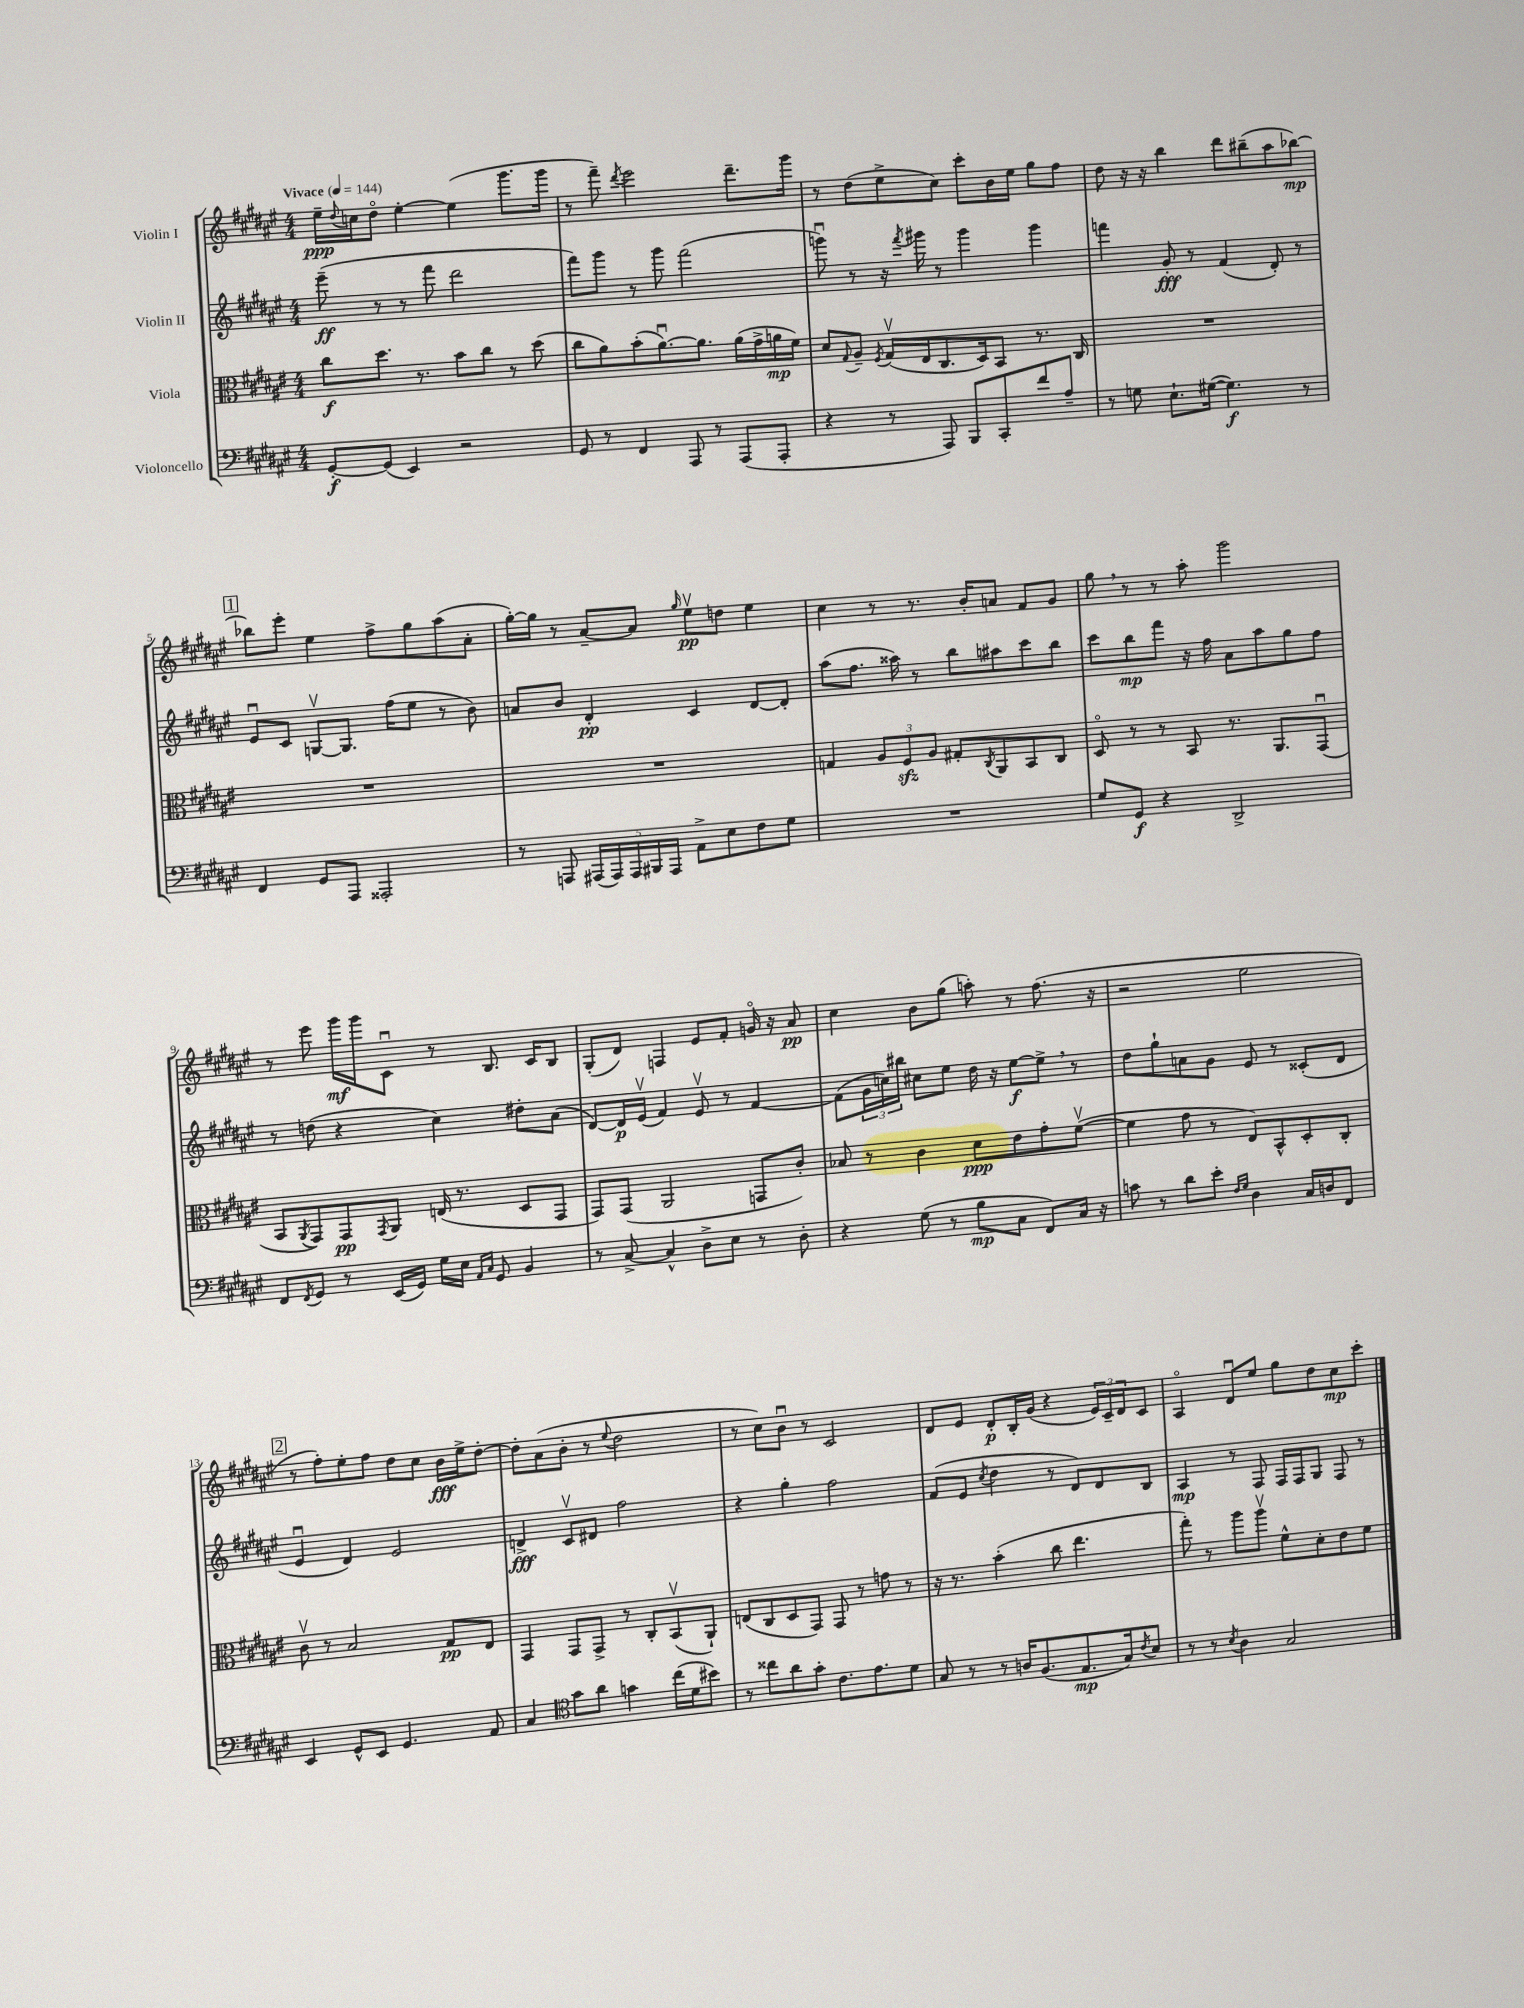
<<
\new StaffGroup <<
\new Staff = "s0" \with { instrumentName = "Violin I" } {
    \clef treble \key fis \major \numericTimeSignature \time 4/4 \tempo "Vivace" 4 = 144
    eis''16--\ppp \appoggiatura { dis''8 } c''16 dis''8\flageolet eis''4~-. eis''4( gis'''8. gis'''16 |
    r8 fis'''8--) \acciaccatura { dis'''8 } eis'''2 dis'''8.-- gis'''16 |
    r8 dis''8( eis''8-> cis''8) cis'''8-. b'16 eis''16 gis''8 fis''8 |
    dis''8 r16 r16 b''4 dis'''8 bis''8--( ais''8 bes''8~\mp) |
    \mark \markup { \box "1" } bes''8 eis'''8-. eis''4 fis''8-> gis''8 ais''8( ais'8-. |
    gis''16~-.) gis''16 r8 ais'8~-- ais'8 \grace { gis''16 } eis''8\upbow\pp d''8 eis''4 |
    cis''4 r8 r8. b'16-. a'8 fis'8 gis'8 |
    gis''8 \breathe r8 r8 ais''8-. gis'''2 |
    r8 eis'''8 gis'''16\mf gis'''16 cis'8\downbow r8 b8. cis'16 b8 |
    gis8-.( dis'8) f4 eis'8 fis'8-. g'16\flageolet r16 ais'8\pp |
    cis''4 b'8 gis''8( a''8-.) r8 fis''8.( r16 |
    r2 eis''2 |
    \mark \markup { \box "2" } r8 fis''8-.) eis''8-. fis''8 dis''8 cis''8 b'16\fff eis''16-> dis''8~-. |
    dis''8-. ais'8( b'8-. r8 \appoggiatura { eis''8 } dis''2 |
    r8 cis''8) b'8\downbow r8 cis'2 |
    dis'8 eis'8 dis'8-.\p b16-. gis'16( r4 \tuplet 3/2 { eis'16) cis'16-- dis'16 } cis'8 |
    ais4\flageolet dis'8\downbow eis''8 gis''8 dis''8 cis''8\mp cis'''8-. \bar "|." |
}
\new Staff = "s1" \with { instrumentName = "Violin II" } {
    \clef treble \key fis \major \numericTimeSignature \time 4/4
    eis'''8--\ff( r8 r8 fis'''8 dis'''2 |
    fis'''8) gis'''8 r8 gis'''8 fis'''2( |
    g'''8\downbow) r8 r16 \acciaccatura { fis'''8 } gis'''16 r8 gis'''4 gis'''4 |
    f'''4 gis'8-.\fff r8 fis'4( dis'8-.) r8 |
    \mark \markup { \box "1" } eis'8\downbow cis'8 g8~\upbow g8. fis''16( eis''8 r8 b'8) |
    a'8 b'8 dis'4-.\pp cis'4 dis'8~ dis'8-. |
    ais''8( fis''8. aisis''16) r8 b''8 ais''8 cis'''8 b''8 |
    cis'''8 b''8\mp fis'''8 r16 fis''16 ais'8 ais''8 gis''8 fis''8 |
    r8 d''8( r4 cis''4) dis''8-. ais'8( |
    dis'8~) dis'16\p eis'16\upbow( fis'4) eis'8\upbow r8 fis'4~ |
    fis'8( \tuplet 3/2 { gis'16 c''16) bis''16 } cis''8 eis''8 dis''16 r16 eis''8~\f eis''8-> \breathe r8 |
    dis''8 gis''8-! a'8 gis'8 eis'8 r8 cisis'8-.( dis'8 |
    \mark \markup { \box "2" } eis'4\downbow dis'4) eis'2 |
    d'4->\fff cis'8\upbow dis'8 fis''2 |
    r4 gis''4-. fis''2 |
    fis'8( eis'8 \acciaccatura { cis''8 } dis''4 r8 dis'8) dis'8 b8 |
    ais4\mp r8 fis8 fis16 fis16 gis8 fis8 r8 \bar "|." |
}
\new Staff = "s2" \with { instrumentName = "Viola" } {
    \clef alto \key fis \major \numericTimeSignature \time 4/4
    cis''8\f dis''8. r8. b'8 cis''8 r8 dis''8( |
    cis''8 ais'8) b'8-.( ais'8.~\downbow) ais'8. ais'16( gis'16-> a'16\mp fis'16) |
    dis'8 \appoggiatura { gis8 } ais8-- \acciaccatura { fis8 } gis16\upbow( eis16 cis8. dis16) b,8 r8. cis16 |
    R1 |
    \mark \markup { \box "1" } R1 |
    R1 |
    g4 \tuplet 3/2 { ais8 fis8\sfz ais8 } gis8-. \acciaccatura { cis8 } ais,8 b,8 cis8 |
    dis8\flageolet r8 r8 b,8 r8. ais,8. gis,8\downbow( |
    b,8 \acciaccatura { ais,8 } gis,8) gis,8\pp \acciaccatura { gis,8 } ais,8 e16( r8. dis8 gis,8 |
    gis,8) gis,8( ais,2 g,8 cis'8-.) |
    bes8 r8 cis'4 dis'8\ppp eis'8 gis'8-. fis'8~\upbow( |
    fis'4 gis'8 r8 eis8) b,8-^ dis8-. cis8-. |
    \mark \markup { \box "2" } cis'8\upbow r8 b2 gis8\pp eis8 |
    gis,4 gis,8 gis,8-> r8 cis8-. b,8\upbow( ais,8-!) |
    e8( cis8 dis8 gis,8) gis,8 r8 g'8 r8 |
    r16 r8. b'4-.( cis''8 eis''4. |
    gis''8-.) r8 ais''8 ais''8\upbow fis'8-^ dis'8-. eis'8 fis'8 \bar "|." |
}
\new Staff = "s3" \with { instrumentName = "Violoncello" } {
    \clef bass \key fis \major \numericTimeSignature \time 4/4
    gis,8~-.\f gis,8( eis,4) r2 |
    gis,8 r8 fis,4 ais,,8 r8 ais,,8( ais,,8-. |
    r4 r8 ais,,8) b,,8 cis,8-. fis'8 ais8-- |
    r8 g8 eis8.-! gis16~( gis4.\f) r8 |
    \mark \markup { \box "1" } fis,4 gis,8 ais,,8 aisis,,2-. |
    r8 a,,8 \tuplet 5/4 { ais,,16( ais,,16) ais,,16 bis,,16 ais,,16 } ais,8-> eis8 fis8 gis8 |
    R1 |
    gis8 gis,8\f r4 dis,2-> |
    fis,8 \acciaccatura { fis,8 } gis,8 r8 eis,16( gis,16) gis16 eis16 \grace { ais,16 cis16 } gis,8 b,4 |
    r8 cis8~-> cis4-^ dis8-> eis8 r8 dis8-. |
    r4 gis8( r8 b8\mp cis8 fis,8) cis16 r16 |
    c'8 r8 dis'8 eis'8-. \grace { fis16 gis16 } dis4 cis16 d16 fis,8 |
    \mark \markup { \box "2" } eis,4 gis,8-^ eis,8 gis,4. ais,8 |
    cis4 \clef tenor gis'8 ais'8 g'4 cis''16( dis'16 bis'8) |
    r8 cisis''8 ais'8 gis'8-. cis'8. eis'8. dis'8 |
    gis8 r8 r8 a16 fis8.( eis8.\mp gis16) \acciaccatura { cis'8 } b8 |
    r8 r8 \acciaccatura { b8 } ais4 gis2 \bar "|." |
}
>>
>>
